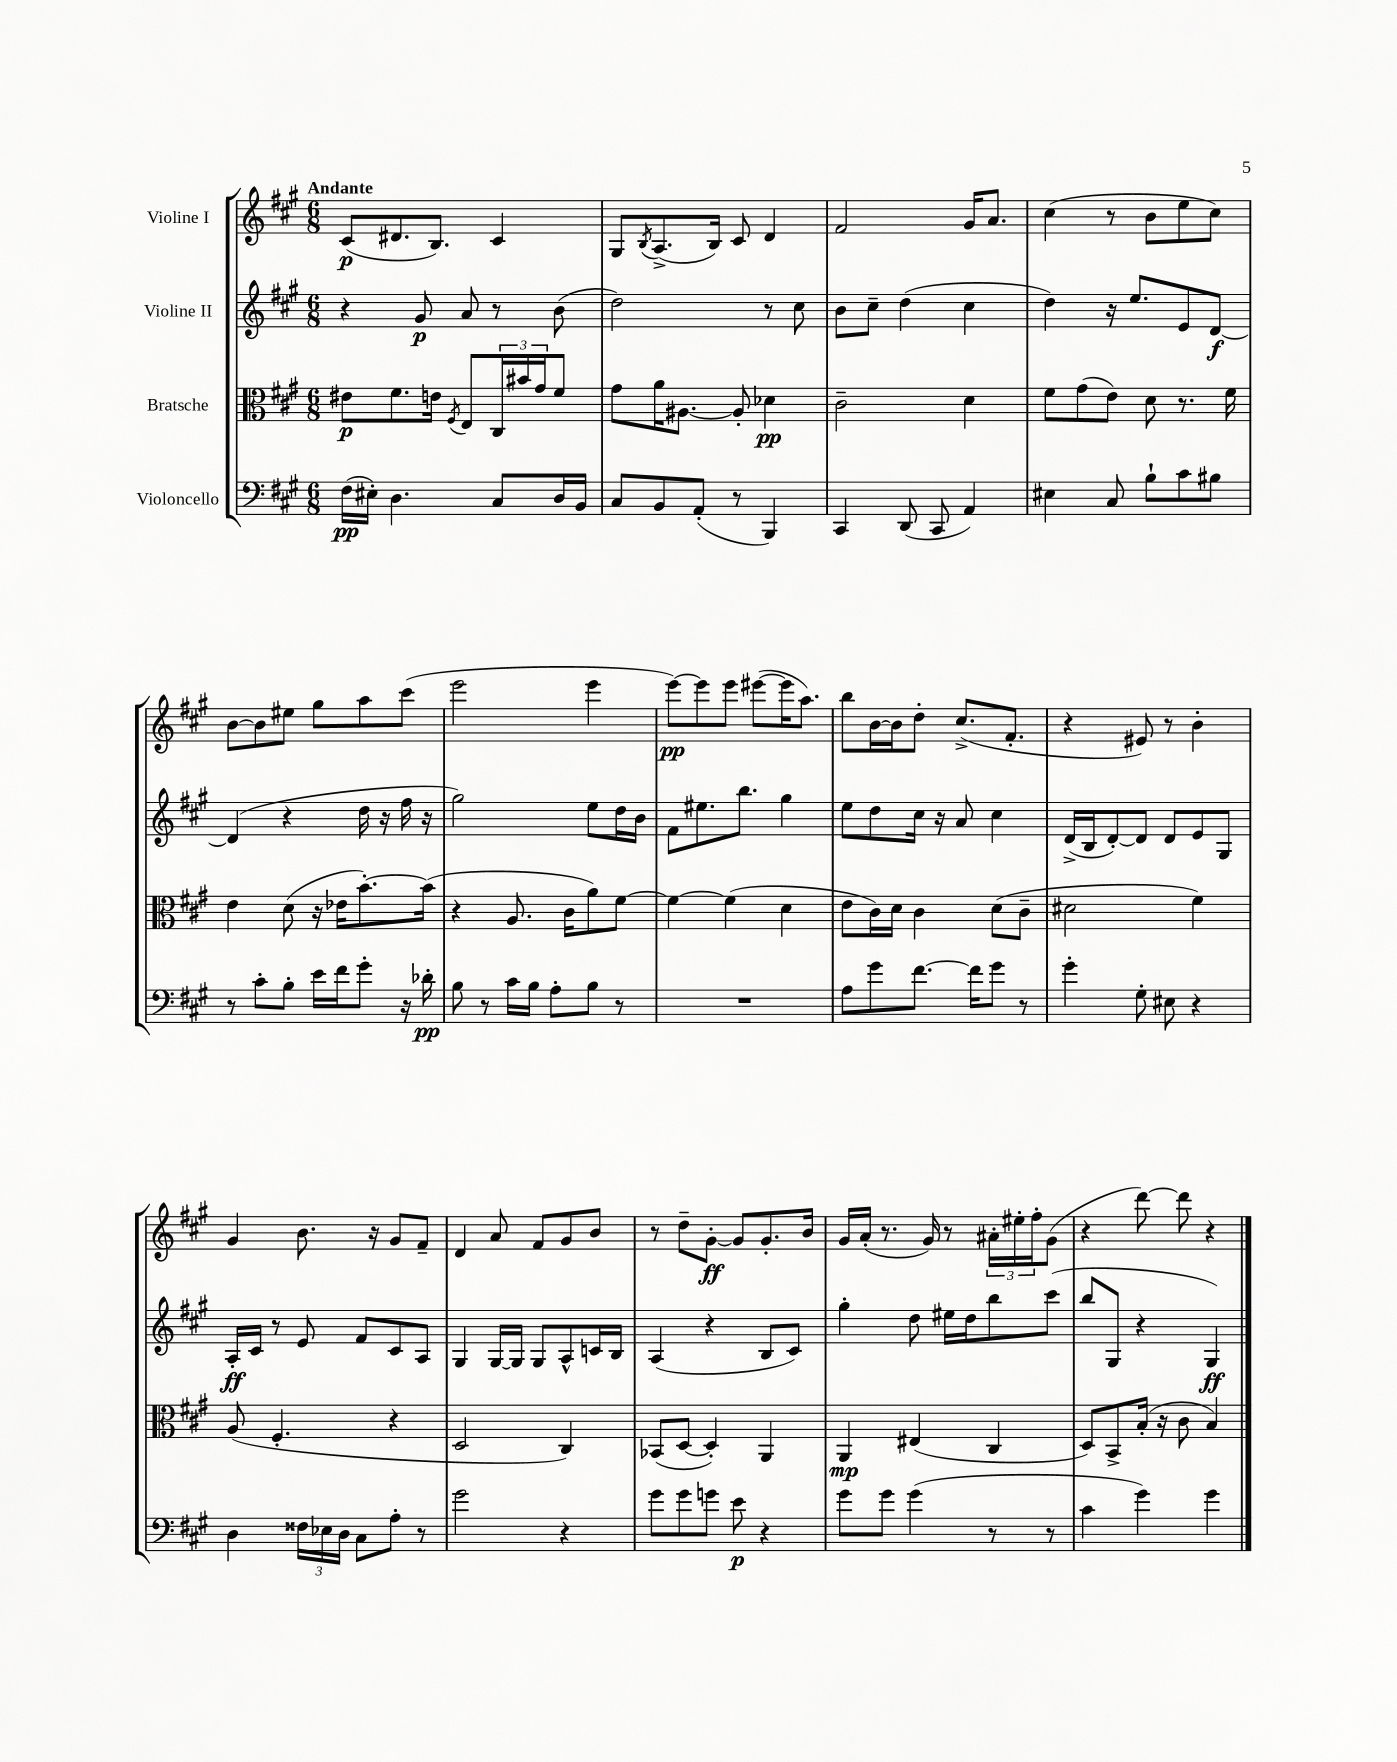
<<
\new StaffGroup <<
\new Staff = "s0" \with { instrumentName = "Violine I" } {
    \clef treble \key a \major \numericTimeSignature \time 6/8 \tempo "Andante"
    cis'8\p( dis'8. b8.) cis'4 |
    gis8 \acciaccatura { b8 } a8.->( b16) cis'8 d'4 |
    fis'2 gis'16 a'8. |
    cis''4( r8 b'8 e''8 cis''8) |
    b'8~ b'8 eis''8 gis''8 a''8 cis'''8( |
    e'''2 e'''4 |
    e'''8~\pp) e'''8 e'''8 eis'''8~( eis'''16 a''8.) |
    b''8 b'16~ b'16 d''8-. cis''8.->( fis'8.-. |
    r4 eis'8) r8 b'4-. |
    gis'4 b'8. r16 gis'8 fis'8-- |
    d'4 a'8 fis'8 gis'8 b'8 |
    r8 d''8-- gis'8~-.\ff gis'8 gis'8.-. b'16 |
    gis'16 a'16-.( r8. gis'16) r8 \tuplet 3/2 { ais'16-. eis''16-. fis''16-. } gis'8( |
    r4 d'''8~) d'''8 r4 \bar "|." |
}
\new Staff = "s1" \with { instrumentName = "Violine II" } {
    \clef treble \key a \major \numericTimeSignature \time 6/8
    r4 gis'8\p a'8 r8 b'8( |
    d''2) r8 cis''8 |
    b'8 cis''8-- d''4( cis''4 |
    d''4) r16 e''8. e'8 d'8~\f |
    d'4( r4 d''16 r16 fis''16 r16 |
    gis''2) e''8 d''16 b'16 |
    fis'8 eis''8. b''8. gis''4 |
    e''8 d''8 cis''16 r16 a'8 cis''4 |
    d'16->( b16 d'8~-.) d'8 d'8 e'8 gis8 |
    a16-.\ff cis'16 r8 e'8 fis'8 cis'8 a8 |
    gis4 gis16~ gis16 gis8 a8-^ c'16 b16 |
    a4( r4 b8 cis'8) |
    gis''4-. d''8 eis''16 d''16 b''8 cis'''8( |
    b''8 gis8 r4 gis4\ff) \bar "|." |
}
\new Staff = "s2" \with { instrumentName = "Bratsche" } {
    \clef alto \key a \major \numericTimeSignature \time 6/8
    eis'8\p fis'8. e'16 \acciaccatura { fis8 } e8 \tuplet 3/2 { cis16 bis'16 gis'16 } fis'8 |
    gis'8 a'16 ais8.~ ais8-. des'4\pp |
    cis'2-- d'4 |
    fis'8 gis'8( e'8) d'8 r8. fis'16 |
    e'4 d'8( r16 ees'16 b'8.~-.) b'16( |
    r4 a8. cis'16 a'8) fis'8~ |
    fis'4~ fis'4( d'4 |
    e'8 cis'16) d'16 cis'4 d'8( cis'8-- |
    dis'2 fis'4) |
    a8( fis4.-. r4 |
    d2 cis4) |
    bes,8( d8~ d4-.) a,4 |
    a,4\mp eis4( cis4 |
    d8) b,8-> b16-.( r16 cis'8 b4) \bar "|." |
}
\new Staff = "s3" \with { instrumentName = "Violoncello" } {
    \clef bass \key a \major \numericTimeSignature \time 6/8
    fis16\pp( eis16-.) d4. cis8 d16 b,16 |
    cis8 b,8 a,8-.( r8 b,,4) |
    cis,4 d,8( cis,8 a,4) |
    eis4 cis8 b8-! cis'8 bis8 |
    r8 cis'8-. b8-. e'16 fis'16 gis'8-. r16 des'16-.\pp |
    b8 r8 cis'16 b16 a8-. b8 r8 |
    R2. |
    a8 gis'8 fis'8.~ fis'16 gis'8 r8 |
    gis'4-. gis8-. eis8 r4 |
    d4 \tuplet 3/2 { fisis16 ees16 d16 } cis8 a8-. r8 |
    gis'2 r4 |
    gis'8 gis'8 g'8 e'8\p r4 |
    gis'8 gis'8 gis'4( r8 r8 |
    cis'4 gis'4) gis'4 \bar "|." |
}
>>
>>
\layout { \context { \Score \remove "Bar_number_engraver" } }
